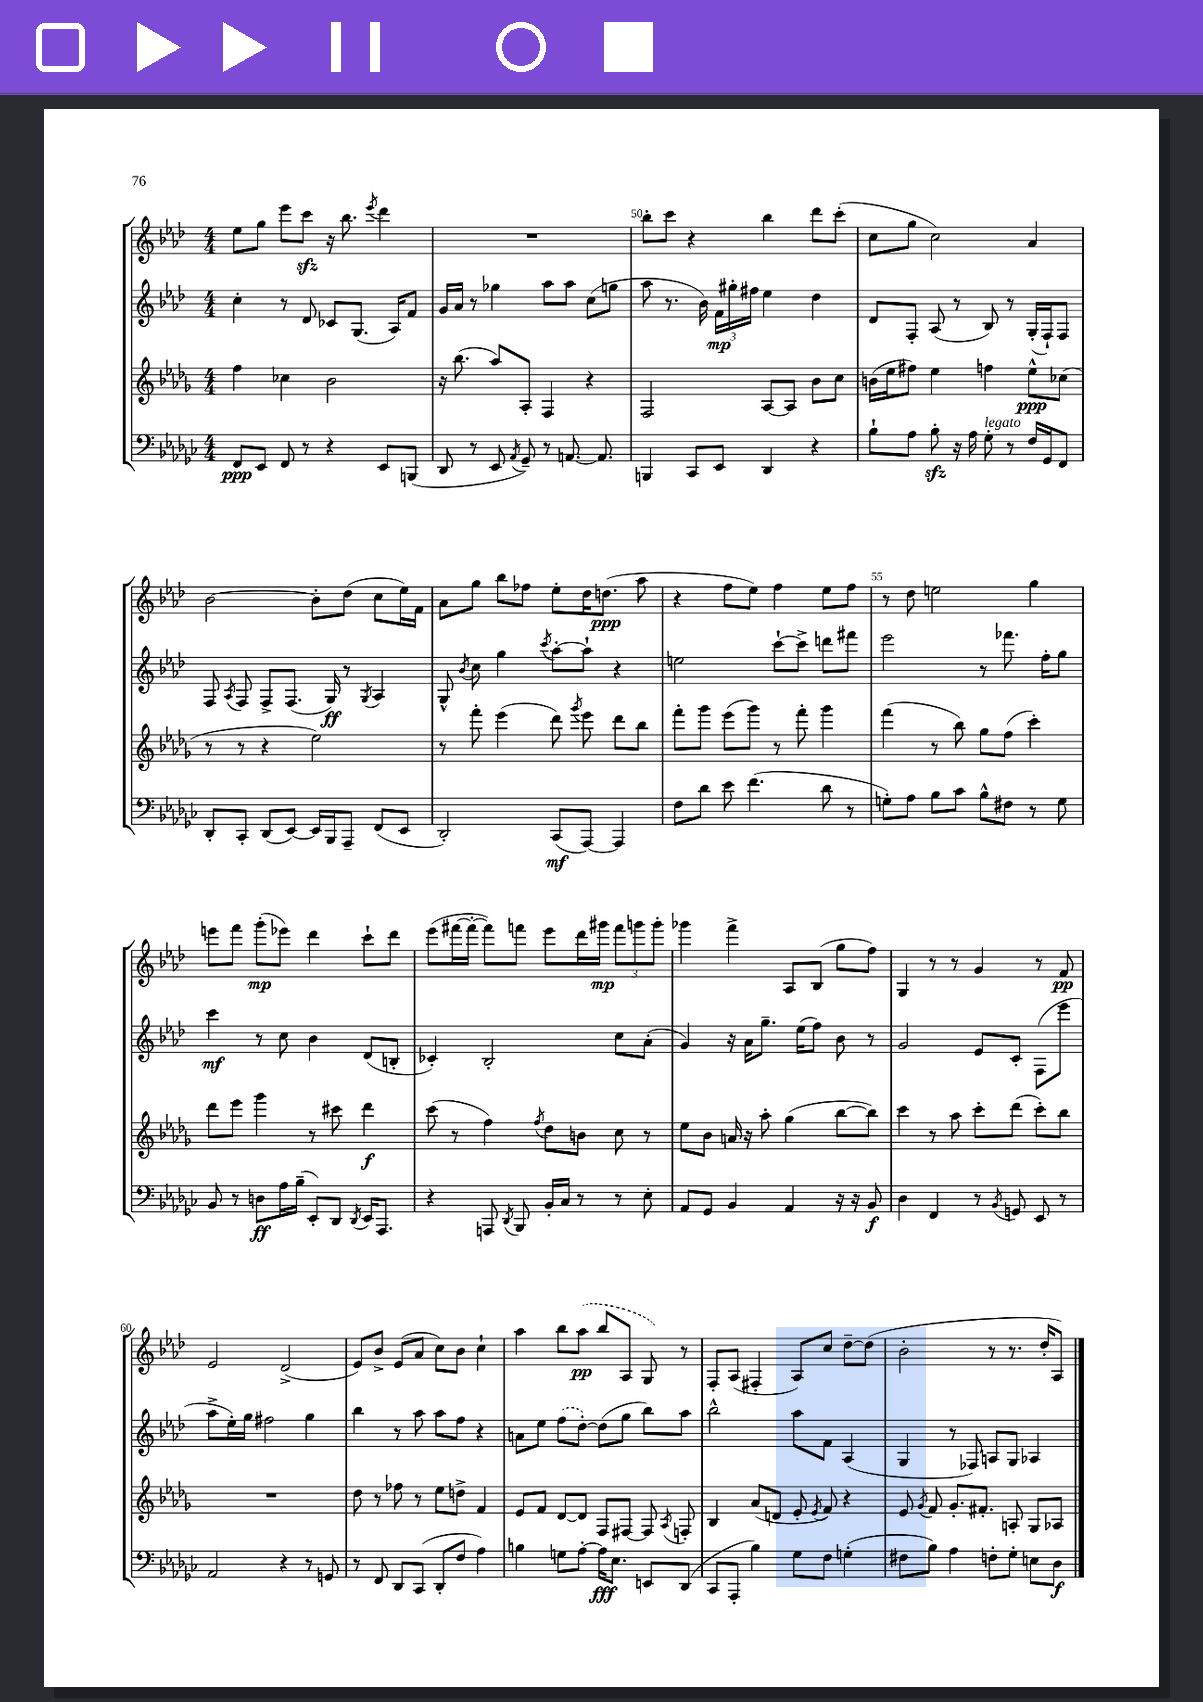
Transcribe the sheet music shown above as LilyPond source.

<<
\new StaffGroup <<
\new Staff = "s0" {
    \clef treble \key aes \major \numericTimeSignature \time 4/4
    \autoBeamOff ees''8[ g''8] ees'''8[ c'''8]\sfz r16 bes''8. \acciaccatura { ees'''8 } des'''4 |
    R1 |
    bes''8[-. c'''8] r4 bes''4 des'''8[ c'''8]-.( |
    c''8[ g''8] c''2) aes'4 |
    bes'2~ bes'8[-. des''8]( c''8[ ees''16) f'16] |
    aes'8[ g''8] bes''8[ fes''8] ees''8[-. des''16 d''8.]\ppp( aes''8 |
    r4 f''8[ ees''8]) f''4 ees''8[ f''8] |
    r8 des''8 e''2 g''4 |
    e'''8[ f'''8] g'''8[-.\mp( ees'''8]) des'''4 c'''8[-! des'''8] |
    ees'''8[( fis'''16~ fis'''16]~-. fis'''8[) f'''8] ees'''8[ des'''16 gis'''16]\mp \tuplet 3/2 { f'''8[ g'''8 g'''8]-. } |
    ges'''4 f'''4-> aes8[ bes8]( g''8[ f''8]) |
    g4 r8 r8 g'4 r8 f'8\pp |
    ees'2 des'2->( |
    ees'8[) bes'8]-> ees'8[( aes'8] c''8[) bes'8] c''4-! |
    aes''4 bes''8[ \once \slurDashed aes''8]\pp( bes''8[ aes8] g8) r8 |
    f8[-. aes8]( fis4-. aes8[) c''8] des''8[~-- des''8]( |
    bes'2-. r8 r8. des''16[-. aes8]) \bar "|." |
}
\new Staff = "s1" {
    \clef treble \key aes \major \numericTimeSignature \time 4/4
    \autoBeamOff c''4-. r8 des'8 ces'8[ g8.]( aes16[) f'8] |
    g'16[ aes'16] r8 ges''4 aes''8[ aes''8] c''8[( g''8] |
    aes''8 r8. bes'16) \tuplet 3/2 { f'16[\mp gis''16-. fis''16] } ees''4 des''4 |
    des'8[ f8]-. aes8( r8 bes8) r8 g16[-.( f16-!) f8] |
    f8 \acciaccatura { aes8 } f8 f8[-> f8.]( g16\ff) r8 \acciaccatura { g8 } aes4 |
    g8-^ \acciaccatura { bes'8 } c''8 g''4 \acciaccatura { c'''8 } aes''8[~-. aes''8]-! r4 |
    e''2 c'''8[~-! c'''8]-> d'''8[ fis'''8] |
    ees'''2 r8 fes'''8. f''16[-. g''8] |
    c'''4\mf r8 c''8 bes'4 des'8[( b8]-. |
    ces'4-.) bes2-. c''8[ aes'8]-.( |
    g'4) r16 aes'16[ g''8.]-- ees''16[( f''8]) bes'8 r8 |
    g'2 ees'8[ c'8]-. f8[( ees'''8] |
    aes''8[-> ees''16-.) g''16] fis''2 g''4 |
    bes''4 r8 aes''8 aes''8[ f''8] r4 |
    a'8[ ees''8] \once \slurDashed f''8[( des''8]~-.) des''8[( g''8] bes''8[) aes''8] |
    bes''2-^ aes''8[ f'8] aes4( |
    g4 r8 fes8) a8[ g8] aes4 \bar "|." |
}
\new Staff = "s2" {
    \clef treble \key des \major \numericTimeSignature \time 4/4
    \autoBeamOff f''4 ces''4 bes'2 |
    r16 bes''8.( aes''8[) aes8]-. f4 r4 |
    f2 aes8[~ aes8] bes'8[ c''8] |
    b'16[( ees''16 fis''8]) ees''4 f''4 ees''8[-^\ppp ces''8]( |
    r8 r8 r4 ees''2) |
    r8 f'''8-. ees'''4( des'''8) \acciaccatura { ges'''8 } ees'''8 des'''8[ bes''8] |
    f'''8[-. ges'''8] ees'''8[( ges'''8]) r8 f'''8-. ges'''4 |
    f'''4( r8 bes''8) ges''8[ f''8]( c'''4-.) |
    des'''8[ ees'''8] ges'''4 r8 cis'''8 des'''4\f |
    c'''8( r8 f''4) \acciaccatura { f''8 } des''8[ b'8] c''8 r8 |
    ees''8[ bes'8] a'16 r16 aes''8-. ges''4( bes''8[~ bes''8]) |
    c'''4 r8 aes''8 c'''8[-. des'''8]( c'''8[-.) bes''8] |
    R1 |
    des''8 r8 fes''8 r8 ees''8[ d''8]-> f'4 |
    ees'8[ f'8] des'8[~ des'8] f8[ fis8]~ fis8 \acciaccatura { aes8 } f8-. |
    bes4 aes'8[( d'8] ees'8-. \acciaccatura { ees'8 } f'8) r4 |
    ees'8 \acciaccatura { ges'8 } f'8 ges'8.[-. fis'8.]-. a8-. ges8[ aes8] \bar "|." |
}
\new Staff = "s3" {
    \clef bass \key ges \major \numericTimeSignature \time 4/4
    \autoBeamOff f,8[\ppp ees,8] f,8 r8 r4 ees,8[ b,,8]( |
    des,8 r8 ees,8 \acciaccatura { aes,8 } ges,8--) r8 a,8.~ a,8. |
    b,,4 ces,8[ ees,8] des,4 r4 |
    bes8[-! aes8] bes8-.\sfz r16 aes16 ges8-.^\markup { \italic "legato" } r8 f16[ ges,16 f,8] |
    des,8[-. ces,8]-. des,8[( ees,8]~) ees,16[ bes,,16 aes,,8]-- f,8[( ees,8] |
    des,2-.) ces,8[\mf( aes,,8]~) aes,,4 |
    f8[ des'8] ees'8 f'4.( des'8 r8 |
    g8[-.) aes8] bes8[ ces'8] bes8[-^ fis8] r8 g8 |
    bes,8 r8 d8[\ff aes16 bes16]--( ees,8[-.) des,8] \acciaccatura { des,8 } ees,16[ aes,,8.] |
    r4 a,,8 \acciaccatura { des,8 } bes,,8 bes,16[-. ces16] r8 r8 ees8-. |
    aes,8[ ges,8] bes,4 aes,4 r16 r16 bes,8\f |
    des4 f,4 r8 \acciaccatura { bes,8 } g,8 ees,8 r8 |
    aes,2 r4 r8 g,8 |
    r8 f,8 des,8[ ces,8]( des,8[-. f8] aes4) |
    b4 g8[ aes8]~-. aes16[\fff ees8.] e,8[ des,8]( |
    ces,8[ aes,,8]-. bes4) ges8[ f8] g4-.( |
    fis8[ bes8]) aes4 f8[-. ges8]-. e8[ des8]\f \bar "|." |
}
>>
>>
\layout { \context { \Score currentBarNumber = #48 \override BarNumber.break-visibility = ##(#f #t #t) barNumberVisibility = #(every-nth-bar-number-visible 5) } }
